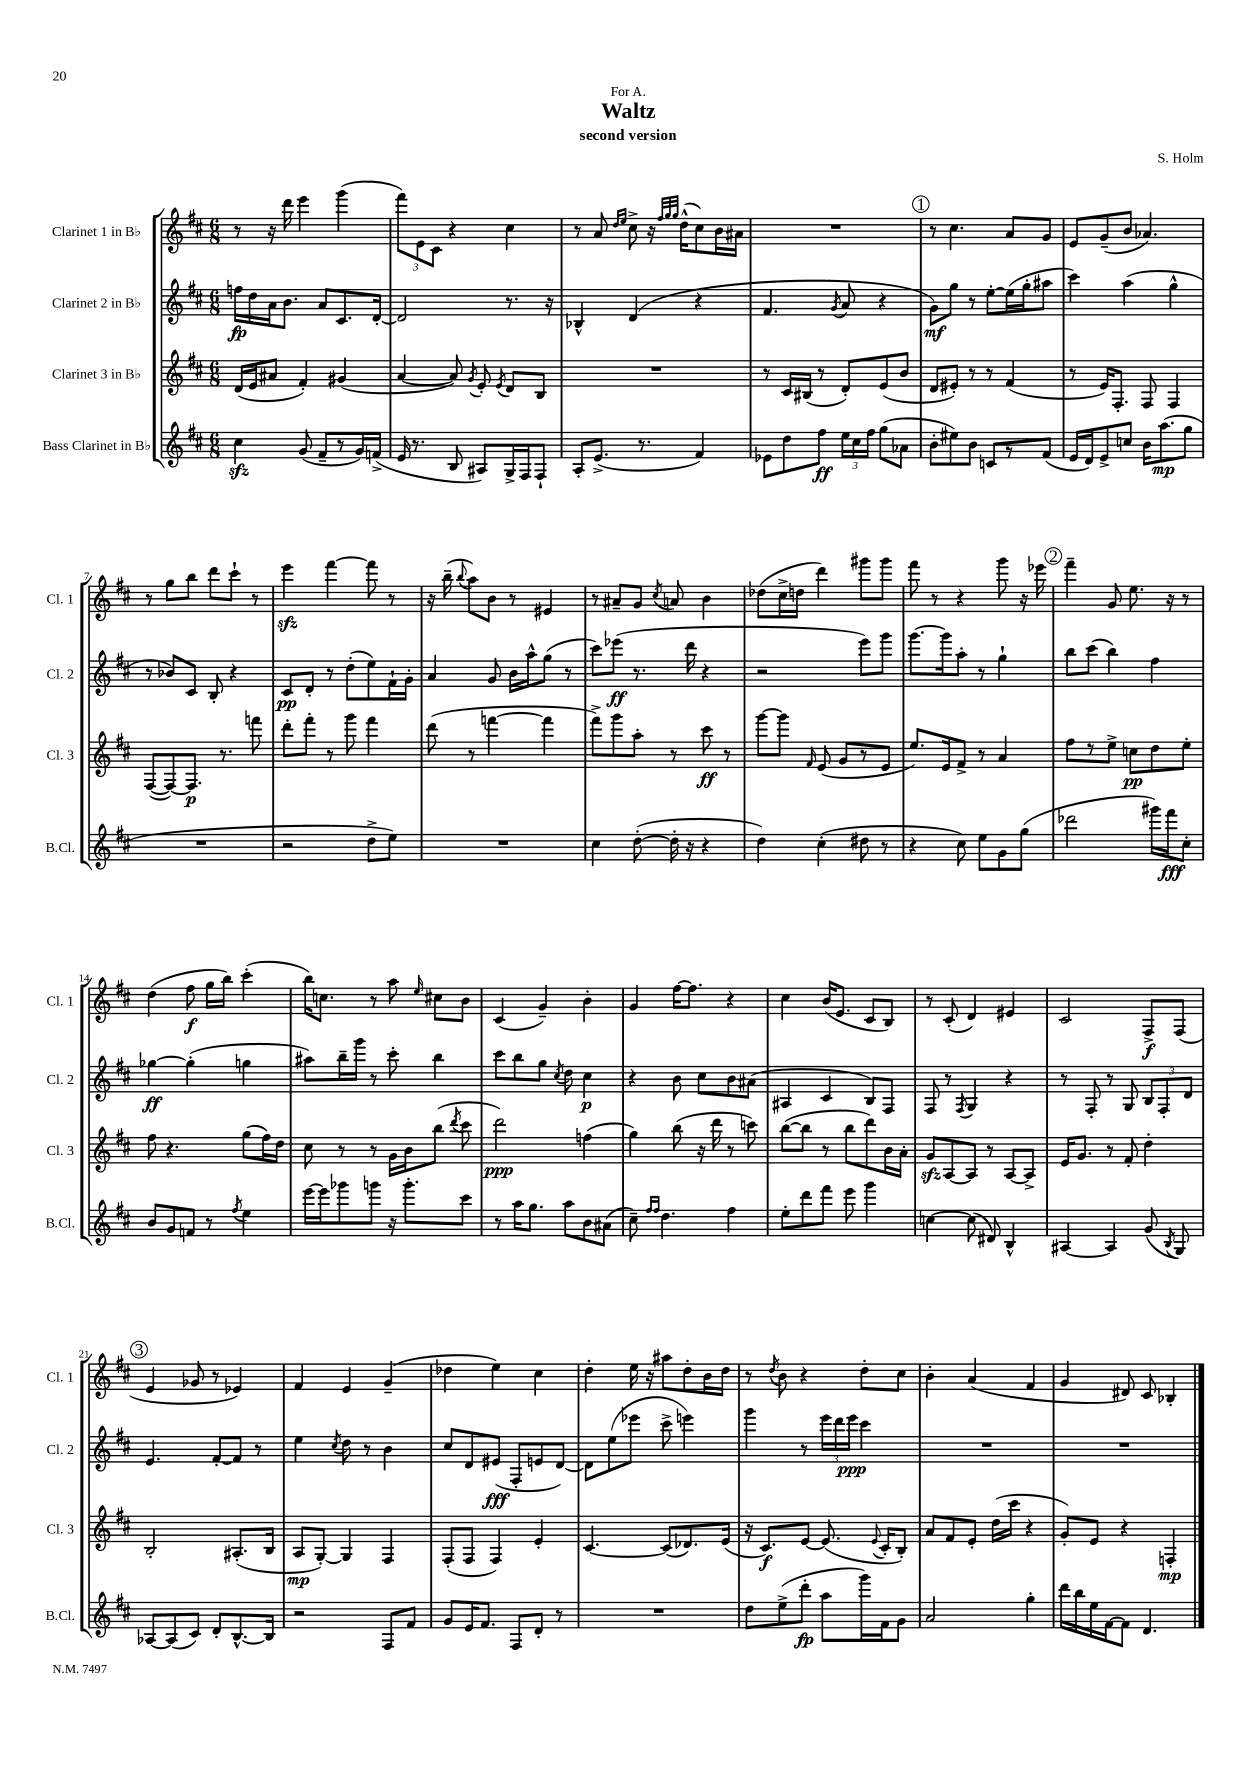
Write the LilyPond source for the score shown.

\header { title = "Waltz" composer = "S. Holm" subtitle = "second version" dedication = "For A." }
<<
\new StaffGroup <<
\new Staff = "s0" \with { instrumentName = "Clarinet 1 in Bb" shortInstrumentName = "Cl. 1" } {
    \clef treble \key d \major \numericTimeSignature \time 6/8
    \autoBeamOff r8 r16 d'''16 e'''4 g'''4( |
    \tuplet 3/2 { fis'''8[) e'8 cis'8] } r4 cis''4 |
    r8 a'8 \grace { d''16[ e''16] } cis''8-> r16 \grace { fis''32[ g''32 g''32] } d''16[-^( cis''8) b'16 ais'16] |
    R2. |
    \mark \markup { \circle "1" } r8 cis''4. a'8[ g'8] |
    e'8[ g'8--( b'8] aes'4.) |
    r8 g''8[ b''8] d'''8[ cis'''8]-! r8 |
    e'''4\sfz fis'''4~ fis'''8 r8 |
    r16 b''16--( \appoggiatura { b''8 } a''8[) b'8] r8 eis'4 |
    r8 ais'8[-- g'8] \acciaccatura { cis''8 } a'8 b'4 |
    des''8[( cis''16-> d''16] d'''4) gis'''8[ gis'''8] |
    fis'''8 r8 r4 g'''8 r16 ees'''16 |
    \mark \markup { \circle "2" } fis'''4-- g'8 e''8. r16 r8 |
    d''4( fis''8\f g''16[ b''16]) cis'''4-.( |
    b''16[) c''8.] r8 a''8 \grace { e''16 } cis''8[ b'8] |
    cis'4( g'4--) b'4-. |
    g'4 fis''16[~ fis''8.] r4 |
    cis''4 b'16[( e'8.] cis'8[ b8]) |
    r8 cis'8-.( d'4) eis'4 |
    cis'2 fis8[->\f fis8]( |
    \mark \markup { \circle "3" } e'4 ges'8 r8 ees'4) |
    fis'4 e'4 g'4--( |
    des''4 e''4) cis''4 |
    d''4-. e''16 r16 ais''8[ d''8-. b'16 d''16] |
    r8 \acciaccatura { d''8 } b'8 r4 d''8[-. cis''8] |
    b'4-. a'4( fis'4 |
    g'4 dis'8) cis'8 bes4-. \bar "|." |
}
\new Staff = "s1" \with { instrumentName = "Clarinet 2 in Bb" shortInstrumentName = "Cl. 2" } {
    \clef treble \key d \major \numericTimeSignature \time 6/8
    \autoBeamOff f''16[\fp d''16 a'16 b'8.] a'8[ cis'8. d'16]~-. |
    d'2 r8. r16 |
    bes4-^ d'4( r4 |
    fis'4. \acciaccatura { g'8 } a'8 r4 |
    \mark \markup { \circle "1" } g'8[\mf) g''8] r8 e''8[~-. e''16( g''16-. ais''8] |
    cis'''4) a''4( g''4-^ |
    r8 bes'8[) cis'8] b8-. r4 |
    cis'8[\pp d'8]-. r8 d''8[-.( e''8) fis'16-! g'16]-. |
    a'4 g'8 b'16[ a''16-^ g''8]( r8 |
    cis'''8[) ees'''8]\ff( r8. d'''16 r4 |
    r2 e'''8[) g'''8] |
    g'''8.[~ g'''16 a''8]-. r8 g''4-! |
    \mark \markup { \circle "2" } b''8[ cis'''8]( b''4) fis''4 |
    ges''4~\ff ges''4-.( g''4 |
    ais''8[) b''16-- g'''16] r8 cis'''8-. b''4 |
    cis'''8[ b''8 g''8] \acciaccatura { cis''8 } d''8 cis''4\p |
    r4 b'8 cis''8[ b'8 ais'8]( |
    ais4 cis'4 b8[) fis8] |
    fis8 r8 \acciaccatura { fis8 } g4 r4 |
    r8 fis8-. r8 g8 \tuplet 3/2 { b8[ fis8-. d'8] } |
    \mark \markup { \circle "3" } e'4. fis'8[~-. fis'8] r8 |
    e''4 \acciaccatura { cis''8 } d''8 r8 b'4 |
    cis''8[ d'8 eis'8]\fff( fis8[-. e'8 d'8]~) |
    d'8[ e''8( ees'''8] cis'''8-> e'''4) |
    g'''4 r8 \tuplet 3/2 { e'''16[ d'''16 e'''16]\ppp } cis'''4 |
    R2. |
    R2. \bar "|." |
}
\new Staff = "s2" \with { instrumentName = "Clarinet 3 in Bb" shortInstrumentName = "Cl. 3" } {
    \clef treble \key d \major \numericTimeSignature \time 6/8
    \autoBeamOff d'16[( e'16 ais'8] fis'4-.) gis'4( |
    a'4~ a'8) \acciaccatura { g'8 } e'8-. \acciaccatura { e'8 } d'8[ b8] |
    R2. |
    r8 cis'16[ bis16]( r8 d'8[-.) e'8( b'8] |
    \mark \markup { \circle "1" } d'8[ eis'8]-.) r8 r8 fis'4( |
    r8 e'16[) fis8.]-. fis8 fis4 |
    fis8[~( fis8~) fis8.]\p r8. f'''8 |
    d'''8[-. fis'''8]-. r8 g'''8 fis'''4 |
    d'''8( r8 f'''4~ f'''4 |
    fis'''8[->) g'''8 a''8]-. r8 cis'''8\ff r8 |
    g'''8[~ g'''8] \grace { fis'16 } e'8( g'8[ r8 e'8] |
    e''8.[) e'16 fis'8]-> r8 a'4 |
    \mark \markup { \circle "2" } fis''8[ r8 e''8]-> c''8[\pp d''8 e''8]-. |
    fis''8 r4. g''8[( fis''16) d''16] |
    cis''8 r8 r8 g'16[ b'16 b''8]( \acciaccatura { d'''8 } cis'''8 |
    d'''2\ppp) f''4( |
    g''4) b''8( r16 d'''16 r8 c'''8) |
    b''8[~( b''8] r8 b''8[ d'''8) b'16 a'16]-. |
    g'8[\sfz a8~ a8] r8 a8[~ a8]-> |
    e'16[ g'8.] r8 fis'8-. d''4-. |
    \mark \markup { \circle "3" } b2-. ais8.[-.( b16] |
    a8[\mp g8]~-.) g4 fis4 |
    fis8[-.( fis8] fis4) e'4-. |
    cis'4.~ cis'8[( des'8.) e'16]( |
    r16 cis'8.[\f) e'8]~ e'8.( \appoggiatura { e'8 } cis'16[-. b8]-.) |
    a'8[ fis'8 e'8]-. d''16[( cis'''16] r4 |
    g'8[-.) e'8] r4 f4-.\mp \bar "|." |
}
\new Staff = "s3" \with { instrumentName = "Bass Clarinet in Bb" shortInstrumentName = "B.Cl." } {
    \clef treble \key d \major \numericTimeSignature \time 6/8
    \autoBeamOff cis''4\sfz g'8( fis'8[-- r8 g'16) f'16]->( |
    e'16 r8. b8 ais8[) g16-> fis16 fis8]-! |
    a8[-. e'8.]->( r8. fis'4) |
    ees'8[ d''8 fis''8]\ff \tuplet 3/2 { e''16[ cis''16 fis''16] } g''8[( aes'8] |
    \mark \markup { \circle "1" } b'8[-. eis''8) b'8] c'8[ r8 fis'8]( |
    e'16[ d'16) e'8-> c''8] b'16[ a''8.\mp( g''8] |
    R2. |
    r2 d''8[-> e''8]) |
    R2. |
    cis''4 d''8~-.( d''16-. r16 r4 |
    d''4) cis''4-.( dis''8 r8 |
    r4 cis''8) e''8[ g'8 g''8]( |
    \mark \markup { \circle "2" } des'''2 gis'''16[) fis'''16\fff cis''8]-. |
    b'8[ g'8 f'8] r8 \acciaccatura { fis''8 } e''4 |
    e'''16[~ e'''16 ges'''8 g'''8] r16 g'''8.[-. cis'''8] |
    r8 a''16[ g''8.] a''8[ b'8 ais'8]( |
    cis''8--) \grace { fis''16[ fis''16] } d''4. fis''4 |
    e''8[-. d'''8 fis'''8] e'''8 g'''4 |
    c''4~ c''8( dis'8) b4-^ |
    ais4~ ais4 g'8( \acciaccatura { b8 } g8) |
    \mark \markup { \circle "3" } aes8[~ aes8( cis'8]) d'8[-. b8.~-^ b16] |
    r2 fis8[ fis'8] |
    g'8[ e'16 fis'8.] fis8[ d'8]-. r8 |
    R2. |
    d''8[ e''8->( d'''8]-.\fp a''8[ g'''16) fis'16 g'8] |
    a'2 g''4-. |
    d'''16[ b''16 e''16 fis'16~ fis'8] d'4. \bar "|." |
}
>>
>>
